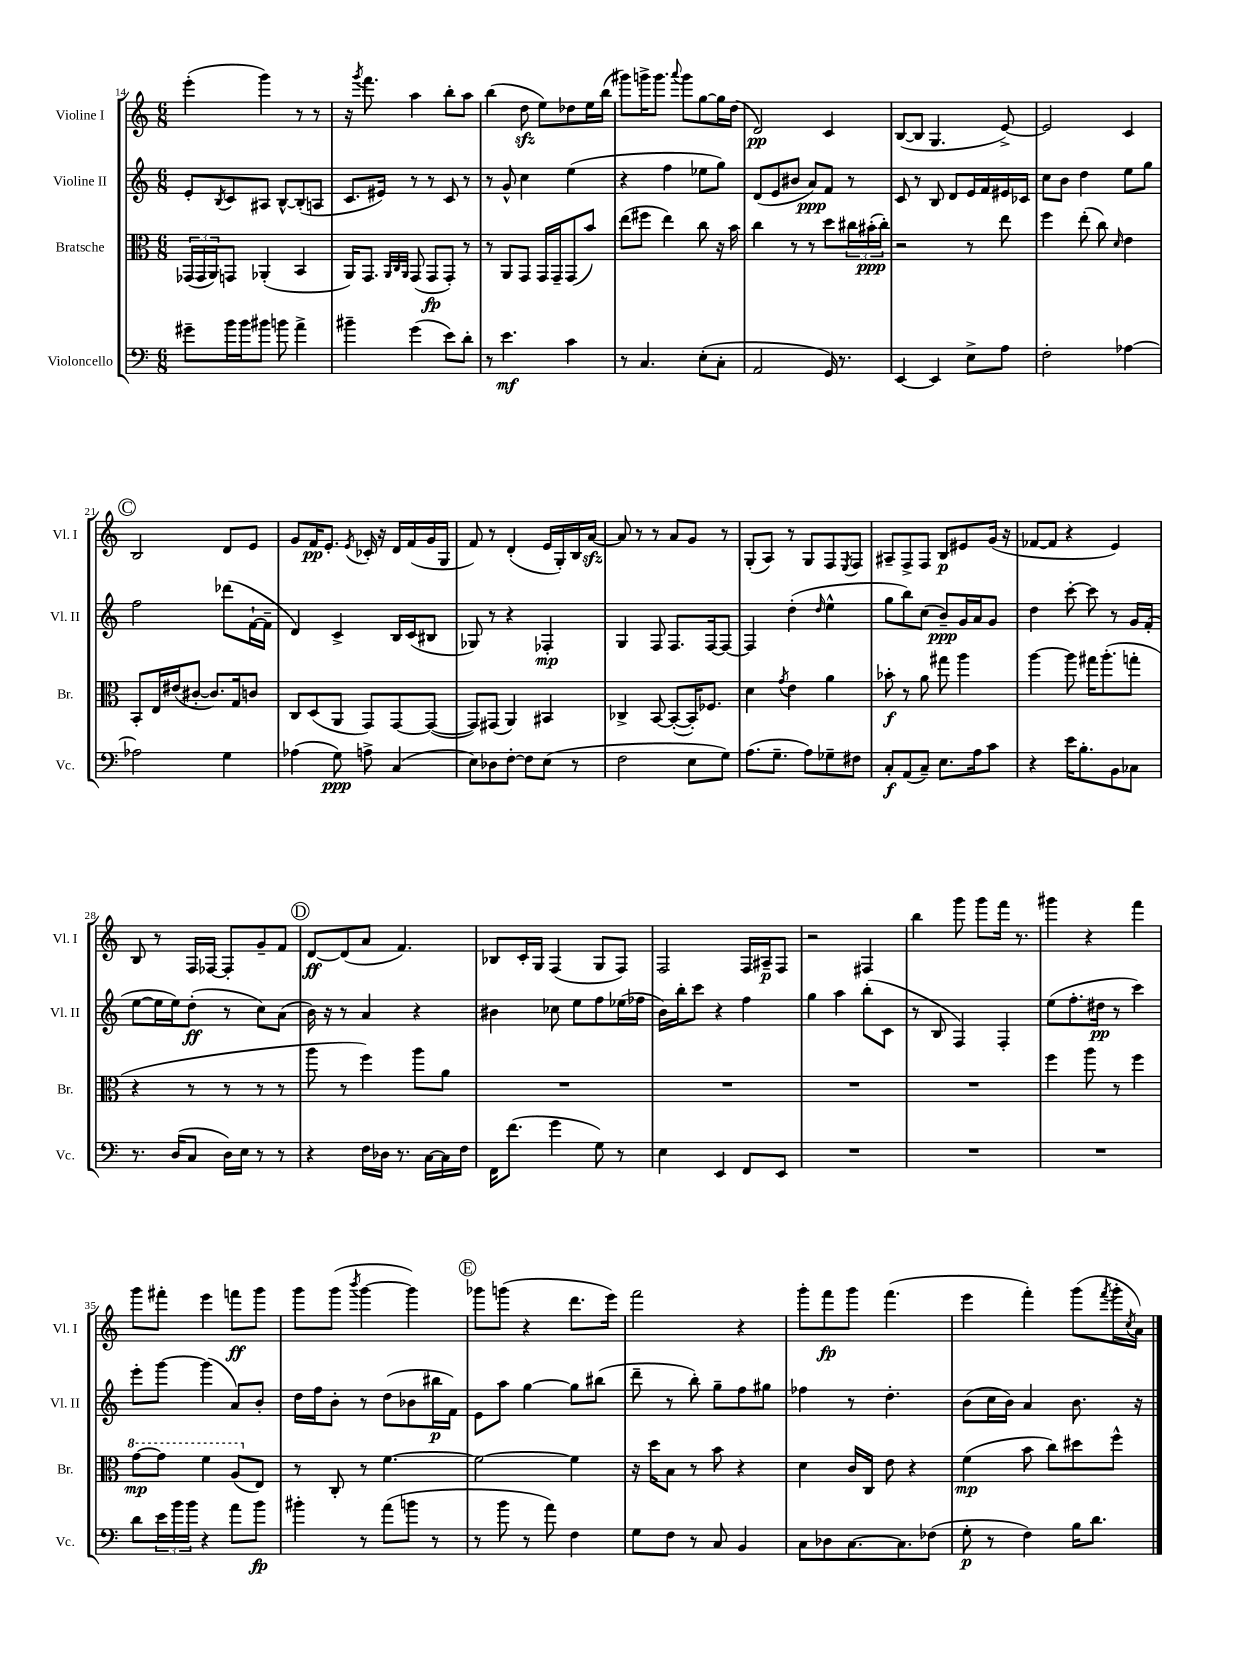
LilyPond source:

<<
\new StaffGroup <<
\new Staff = "s0" \with { instrumentName = "Violine I" shortInstrumentName = "Vl. I" } {
    \clef treble \key c \major \numericTimeSignature \time 6/8
    e'''4-.( g'''4) r8 r8 |
    r16 \acciaccatura { g'''8 } f'''8. a''4 b''8-. a''8 |
    b''4( d''8\sfz e''8) des''8 e''16 b''16( |
    gis'''8) g'''16-> g'''8. \appoggiatura { a'''8 } g'''8 g''8~ g''16 d''16( |
    d'2\pp) c'4 |
    b8~( b8 g4. e'8~->) |
    e'2 c'4 |
    \mark \markup { \circle "C" } b2 d'8 e'8 |
    g'8 f'16\pp e'8.-. \acciaccatura { e'8 } ces'16-. r16 d'16 f'16( g'16 g16 |
    f'8) r8 d'4-.( e'16 g16-.) b16 a'16~\sfz |
    a'8 r8 r8 a'8 g'8 r8 |
    g8-.( a8) r8 g8 f8 \acciaccatura { e8 } f8 |
    ais8-- f8-> f8 b8\p eis'8 g'16( r16 |
    fes'8~ fes'8 r4 e'4) |
    b8 r8 f16 fes16~ fes8-. g'8-- f'8 |
    \mark \markup { \circle "D" } d'8~\ff d'8( a'8 f'4.) |
    bes8 c'16-. g16 f4( g8 f8) |
    f2 f16 ais16--\p f8 |
    r2 fis4 |
    b''4 g'''8 g'''8 f'''16 r8. |
    gis'''4 r4 f'''4 |
    g'''8 fis'''8-. e'''4 f'''8\ff g'''8 |
    g'''8 g'''8( \acciaccatura { b'''8 } g'''4~ g'''4) |
    \mark \markup { \circle "E" } ges'''8 g'''8( r4 d'''8. e'''16) |
    f'''2 r4 |
    g'''8-. f'''8\fp g'''8 f'''4.( |
    e'''4 f'''4-.) g'''8( \acciaccatura { f'''8 } g'''16-. \acciaccatura { c''8 } a'16) \bar "|." |
}
\new Staff = "s1" \with { instrumentName = "Violine II" shortInstrumentName = "Vl. II" } {
    \clef treble \key c \major \numericTimeSignature \time 6/8
    e'8-. \acciaccatura { b8 } c'8 ais8 b8~-^ b8-.( a8 |
    c'8. eis'16) r8 r8 c'8 r8 |
    r8 g'8-^ c''4 e''4( |
    r4 f''4 ees''8 g''8) |
    d'8( e'8 bis'8 a'8\ppp) f'8 r8 |
    c'8 r8 b8 d'8 e'16 f'16 eis'16 ces'16 |
    c''8 b'8 d''4 e''8 g''8 |
    \mark \markup { \circle "C" } f''2 des'''8( f'16~-! f'16-- |
    d'4) c'4-> b16 c'16( bis8 |
    ges8) r8 r4 fes4-.\mp |
    g4 f8 f8. f16~ f8~ |
    f4 d''4-.( \grace { d''16 } e''4-^ |
    g''8 b''8) c''8( b'8--\ppp) g'16 a'16 g'8 |
    d''4 c'''8~-. c'''8 r8 g'16 f'16-.( |
    e''8~ e''16 e''16) d''8-.\ff( r8 c''8) a'8( |
    \mark \markup { \circle "D" } b'16) r16 r8 a'4 r4 |
    bis'4 ces''8 e''8 f''8 ees''16( fes''16 |
    b'16) b''16-. c'''8 r4 f''4 |
    g''4 a''4 b''8-.( c'8 |
    r8 b8 f4) f4-. |
    e''8( f''8.-. dis''16\pp r8 c'''4) |
    e'''8-. g'''8~ g'''4( a'8) b'8-. |
    d''16 f''16 b'8-. r8 d''8( bes'8 bis''16\p f'16) |
    \mark \markup { \circle "E" } e'8 a''8 g''4~ g''8 bis''8( |
    d'''8-- r8 b''8-.) g''8-- f''8 gis''8 |
    fes''4 r8 d''4.-. |
    b'8( c''16 b'16) a'4 b'8. r16 \bar "|." |
}
\new Staff = "s2" \with { instrumentName = "Bratsche" shortInstrumentName = "Br." } {
    \clef alto \key c \major \numericTimeSignature \time 6/8
    \tuplet 3/2 { ges,16( ges,16 a,16) } g,8 aes,4-.( b,4 |
    a,16) g,8. \grace { a,32 c32 a,32 } g,8( g,8\fp g,8-.) r8 |
    r8 a,8 g,8 g,16 g,16-- g,8( b'8) |
    e''8( fis''8 e''4) c''8 r16 b'16 |
    c''4 r8 r8 d''8 \tuplet 3/2 { cis''16 bis'16-.\ppp( cis''16-.) } |
    r2 r8 e''8 |
    f''4 e''8-.( c''8) \grace { d'16 } e'4 |
    \mark \markup { \circle "C" } b,8-. e16 eis'16( cis'8~-. cis'8.) g16 c'8 |
    c8 d8( a,8 g,8) g,8~ g,8~( |
    g,8) gis,8( a,4) bis,4 |
    ces4-> b,8~ b,8~-.( b,16-.) fes8. |
    d'4 \acciaccatura { g'8 } e'4 a'4 |
    bes'8-.\f r8 a'8 gis''8 a''4 |
    a''4~ a''8 gis''16 a''8.-.( g''8-. |
    r4 r8 r8 r8 r8 |
    \mark \markup { \circle "D" } a''8 r8 f''4) a''8 a'8 |
    R2. |
    R2. |
    R2. |
    R2. |
    f''4 a''8 r8 f''4 |
    \ottava #1 g''8~\mp g''8 f''4 a'8( \ottava #0 e8) |
    r8 c8-. r8 f'4.~ |
    \mark \markup { \circle "E" } f'2~ f'4 |
    r16 d''16 b8 r8 b'8 r4 |
    d'4 c'16 c16 e'8 r4 |
    f'4\mp( b'8 c''8) dis''8 f''8-^ \bar "|." |
}
\new Staff = "s3" \with { instrumentName = "Violoncello" shortInstrumentName = "Vc." } {
    \clef bass \key c \major \numericTimeSignature \time 6/8
    gis'8-- b'16 b'16 bis'8 b'8 a'4-> |
    bis'4-- g'4( e'8) d'8-. |
    r8 e'4.\mf c'4 |
    r8 c4. e8-.( c8-. |
    a,2 g,16) r8. |
    e,4~ e,4 e8-> a8 |
    f2-. aes4~ |
    \mark \markup { \circle "C" } aes2 g4 |
    aes4( g8\ppp) a8-> c4( |
    e8) des8 f8~-. f8 e8( r8 |
    f2 e8 g8) |
    a8.( g8.-- a8) ges8-- fis8 |
    c8-.\f a,8( c8--) e8. a16 c'8 |
    r4 e'16 b8.-. b,8 ces8 |
    r8. d16( c8 d16) e16 r8 r8 |
    \mark \markup { \circle "D" } r4 f16 des16 r8. c16~ c16 f16 |
    f,16 f'8.( g'4 g8) r8 |
    e4 e,4 f,8 e,8 |
    R2. |
    R2. |
    R2. |
    d'8 \tuplet 3/2 { e'16 b'16 b'16 } r4 a'8 b'8\fp |
    bis'4-. r8 a'8( b'8 r8 |
    \mark \markup { \circle "E" } r8 b'8 r8 a'8) f4 |
    g8 f8 r8 c8 b,4 |
    c8 des8 c8.~ c8. fes8( |
    g8-.\p r8 f4) b16 d'8. \bar "|." |
}
>>
>>
\layout { \context { \Score currentBarNumber = #14 } }
